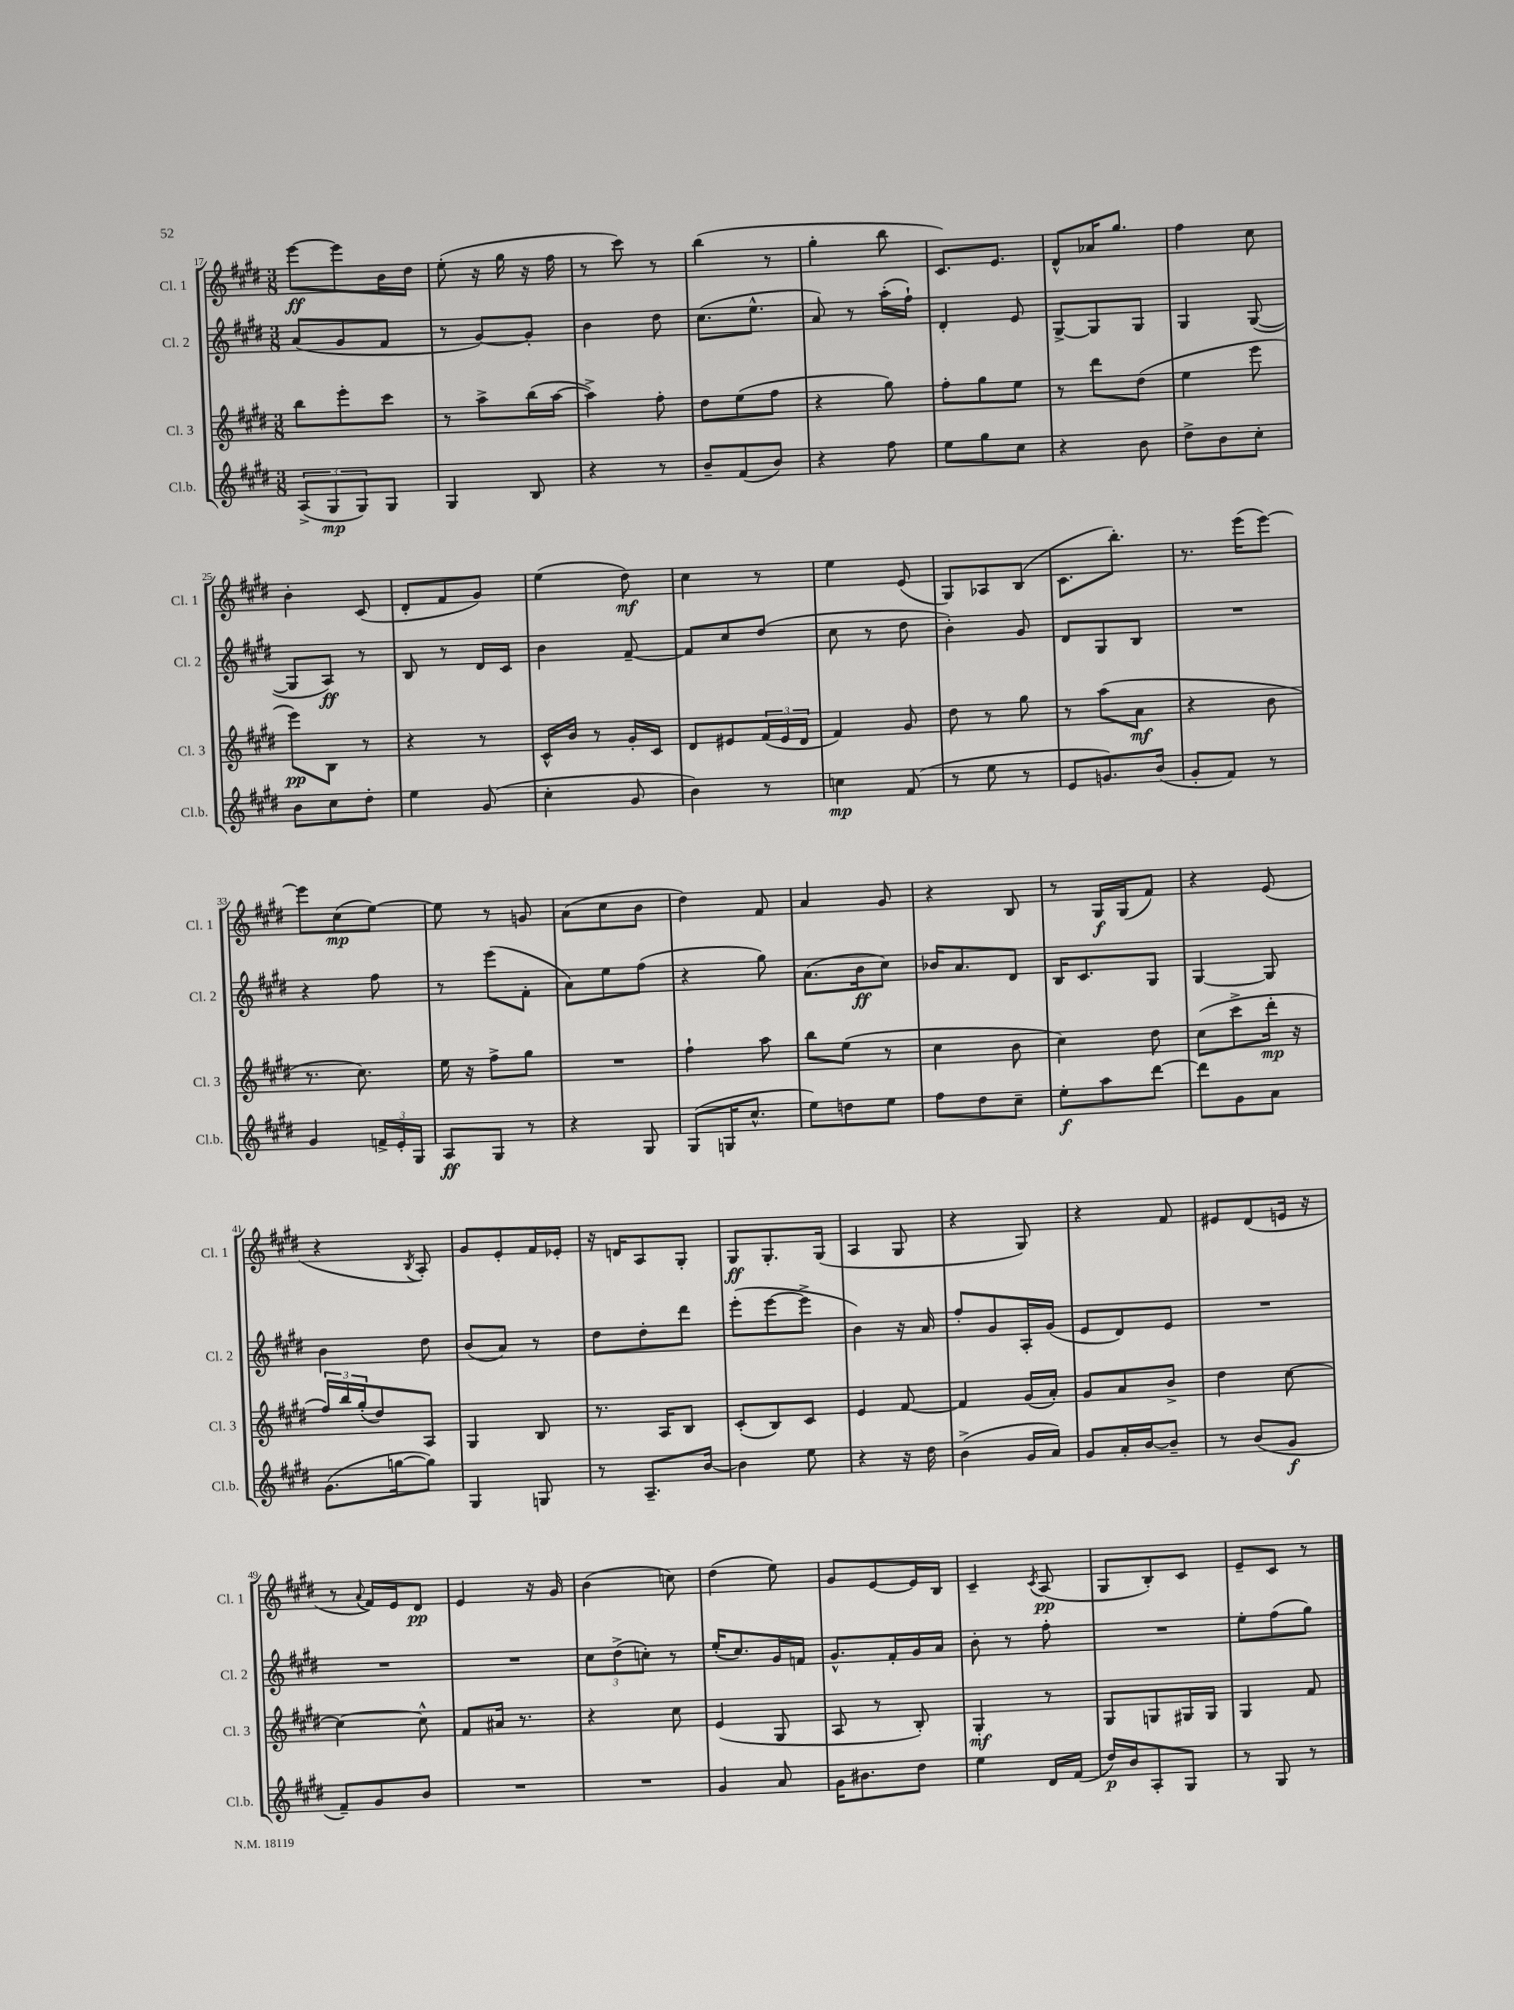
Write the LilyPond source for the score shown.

<<
\new StaffGroup <<
\new Staff = "s0" \with { instrumentName = "Cl. 1" shortInstrumentName = "Cl. 1" } {
    \clef treble \key e \major \numericTimeSignature \time 3/8
    e'''8~\ff e'''8 b'16 dis''16 |
    e''8-.( r16 gis''16 r16 fis''16 |
    r8 cis'''8) r8 |
    b''4( r8 |
    gis''4-. b''8 |
    cis'8.) e'8. |
    dis'8-^ aes'16 gis''8. |
    fis''4 cis''8 |
    b'4-. cis'8( |
    dis'8-. fis'8 gis'8) |
    e''4( dis''8\mf) |
    cis''4 r8 |
    e''4 e'8( |
    gis8) aes8 b8( |
    cis'8. b''8.-.) |
    r8. e'''16( e'''8~) |
    e'''8 cis''8\mp( e''8~) |
    e''8 r8 g'8 |
    a'8( cis''8 b'8 |
    dis''4) fis'8 |
    a'4 gis'8 |
    r4 b8 |
    r8 gis16\f gis16( fis'8) |
    r4 e'8( |
    r4 \acciaccatura { b8 } a8-.) |
    gis'8 e'8-. fis'16 ees'16-. |
    r16 d'16 a8 gis8-. |
    gis8\ff gis8.-. gis16( |
    a4 gis8 |
    r4 gis8) |
    r4 fis'8 |
    eis'8 dis'8( e'16 r16 |
    r8 \appoggiatura { a'8 } fis'16) e'16 dis'8\pp |
    e'4 r16 gis'16 |
    b'4( c''8) |
    dis''4( e''8) |
    gis'8 e'8~ e'16 b16 |
    cis'4-- \acciaccatura { cis'8 } a8\pp( |
    gis8 b8-.) cis'8 |
    e'8-- cis'8 r8 \bar "|." |
}
\new Staff = "s1" \with { instrumentName = "Cl. 2" shortInstrumentName = "Cl. 2" } {
    \clef treble \key e \major \numericTimeSignature \time 3/8
    a'8( gis'8 fis'8 |
    r8 gis'8~) gis'8-. |
    b'4 dis''8 |
    cis''8.( e''8.-^ |
    a'8) r8 a''16-.( fis''16-!) |
    dis'4-. e'8 |
    gis8~-> gis8 gis8 |
    gis4 gis8~( |
    gis8 a8\ff) r8 |
    b8 r8 dis'16 cis'16 |
    b'4 fis'8~-- |
    fis'8 cis''8 dis''8( |
    cis''8 r8 dis''8 |
    b'4-.) gis'8 |
    dis'8 gis8 b8 |
    R4. |
    r4 fis''8 |
    r8 e'''8( fis'8-. |
    a'8) e''8 fis''8( |
    r4 gis''8) |
    a'8.( b'16\ff cis''8) |
    bes'16 a'8. dis'8 |
    b16 cis'8. gis8 |
    gis4~ gis8 |
    b'4 dis''8 |
    b'8( a'8) r8 |
    dis''8 dis''8-. dis'''8 |
    e'''8-.( e'''8~ e'''8-> |
    b'4) r16 a'16 |
    fis''8-. gis'8 a16-. gis'16( |
    e'8 dis'8) e'8 |
    R4. |
    R4. |
    R4. |
    \tuplet 3/2 { cis''8 dis''8->( c''8-.) } r8 |
    e''16-.( cis''8.) gis'16 f'16 |
    gis'8.-^ fis'16-. gis'16 a'16 |
    b'8-. r8 fis''8-. |
    R4. |
    e''8-. fis''8( gis''8) \bar "|." |
}
\new Staff = "s2" \with { instrumentName = "Cl. 3" shortInstrumentName = "Cl. 3" } {
    \clef treble \key e \major \numericTimeSignature \time 3/8
    b''8 e'''8-. cis'''8 |
    r8 a''8-> b''16( a''16~ |
    a''4->) fis''8-. |
    dis''8 e''8( fis''8 |
    r4 gis''8) |
    fis''8-. gis''8 e''8 |
    r8 dis'''8 dis''8( |
    e''4 e'''8 |
    e'''8\pp) b8 r8 |
    r4 r8 |
    cis'16-^ b'16 r8 gis'16-. cis'16 |
    dis'8 eis'8 \tuplet 3/2 { fis'16( eis'16 dis'16 } |
    fis'4) gis'8 |
    dis''8 r8 gis''8 |
    r8 a''8( a'8\mf |
    r4 b'8 |
    r8. cis''8.) |
    e''16 r16 fis''8-> gis''8 |
    R4. |
    fis''4-! a''8 |
    b''8 e''8( r8 |
    cis''4 b'8 |
    cis''4) dis''8 |
    cis''8( cis'''8-> dis'''16-.\mp r16 |
    \tuplet 3/2 { fis''16) b''16 gis''16-.( } dis''8) a8 |
    gis4 b8 |
    r8. a16 b8 |
    cis'8-.( b8) cis'8 |
    e'4 fis'8~ |
    fis'4 gis'16( a'16-.) |
    gis'8 a'8 b'8-> |
    dis''4 cis''8~ |
    cis''4~ cis''8-^ |
    fis'8 ais'16 r8. |
    r4 cis''8 |
    e'4( gis8 |
    a8 r8 b8-.) |
    gis4-.\mf r8 |
    gis8 g8 gis16 gis16 |
    gis4 fis'8 \bar "|." |
}
\new Staff = "s3" \with { instrumentName = "Cl.b." shortInstrumentName = "Cl.b." } {
    \clef treble \key e \major \numericTimeSignature \time 3/8
    \tuplet 3/2 { a8->( gis8\mp gis8) } gis8 |
    gis4 b8 |
    r4 r8 |
    b'8-- fis'8( b'8) |
    r4 fis''8 |
    e''8 gis''8 cis''8 |
    r4 b'8 |
    dis''8-> b'8 cis''8-. |
    b'8 cis''8 dis''8-. |
    e''4 gis'8( |
    cis''4-. gis'8 |
    b'4) r8 |
    c''4\mp fis'8( |
    r8 e''8 r8 |
    e'8 g'8.) b'16( |
    gis'8-. fis'8) r8 |
    gis'4 \tuplet 3/2 { f'16-> e'16-. gis16 } |
    a8\ff gis8 r8 |
    r4 gis8 |
    gis8( g16 cis''8.-^ |
    e''8) d''8 e''8 |
    fis''8 dis''8 cis''8-- |
    e''8-.\f a''8 dis'''8~ |
    dis'''8 gis'8 a'8 |
    gis'8.( g''16~ g''8) |
    gis4 g8 |
    r8 a8.-- b'16~ |
    b'4 e''8 |
    r4 r16 dis''16 |
    b'4->( gis'16 a'16) |
    gis'8 a'16-. b'16~ b'8-- |
    r8 b'8( gis'8\f |
    fis'8--) gis'8 b'8 |
    R4. |
    R4. |
    gis'4 a'8 |
    gis'16 bis'8. dis''8 |
    e''4 dis'16 fis'16( |
    dis''16\p) b'16 a8-. gis8 |
    r8 gis8 r8 \bar "|." |
}
>>
>>
\layout { \context { \Score currentBarNumber = #17 } }
